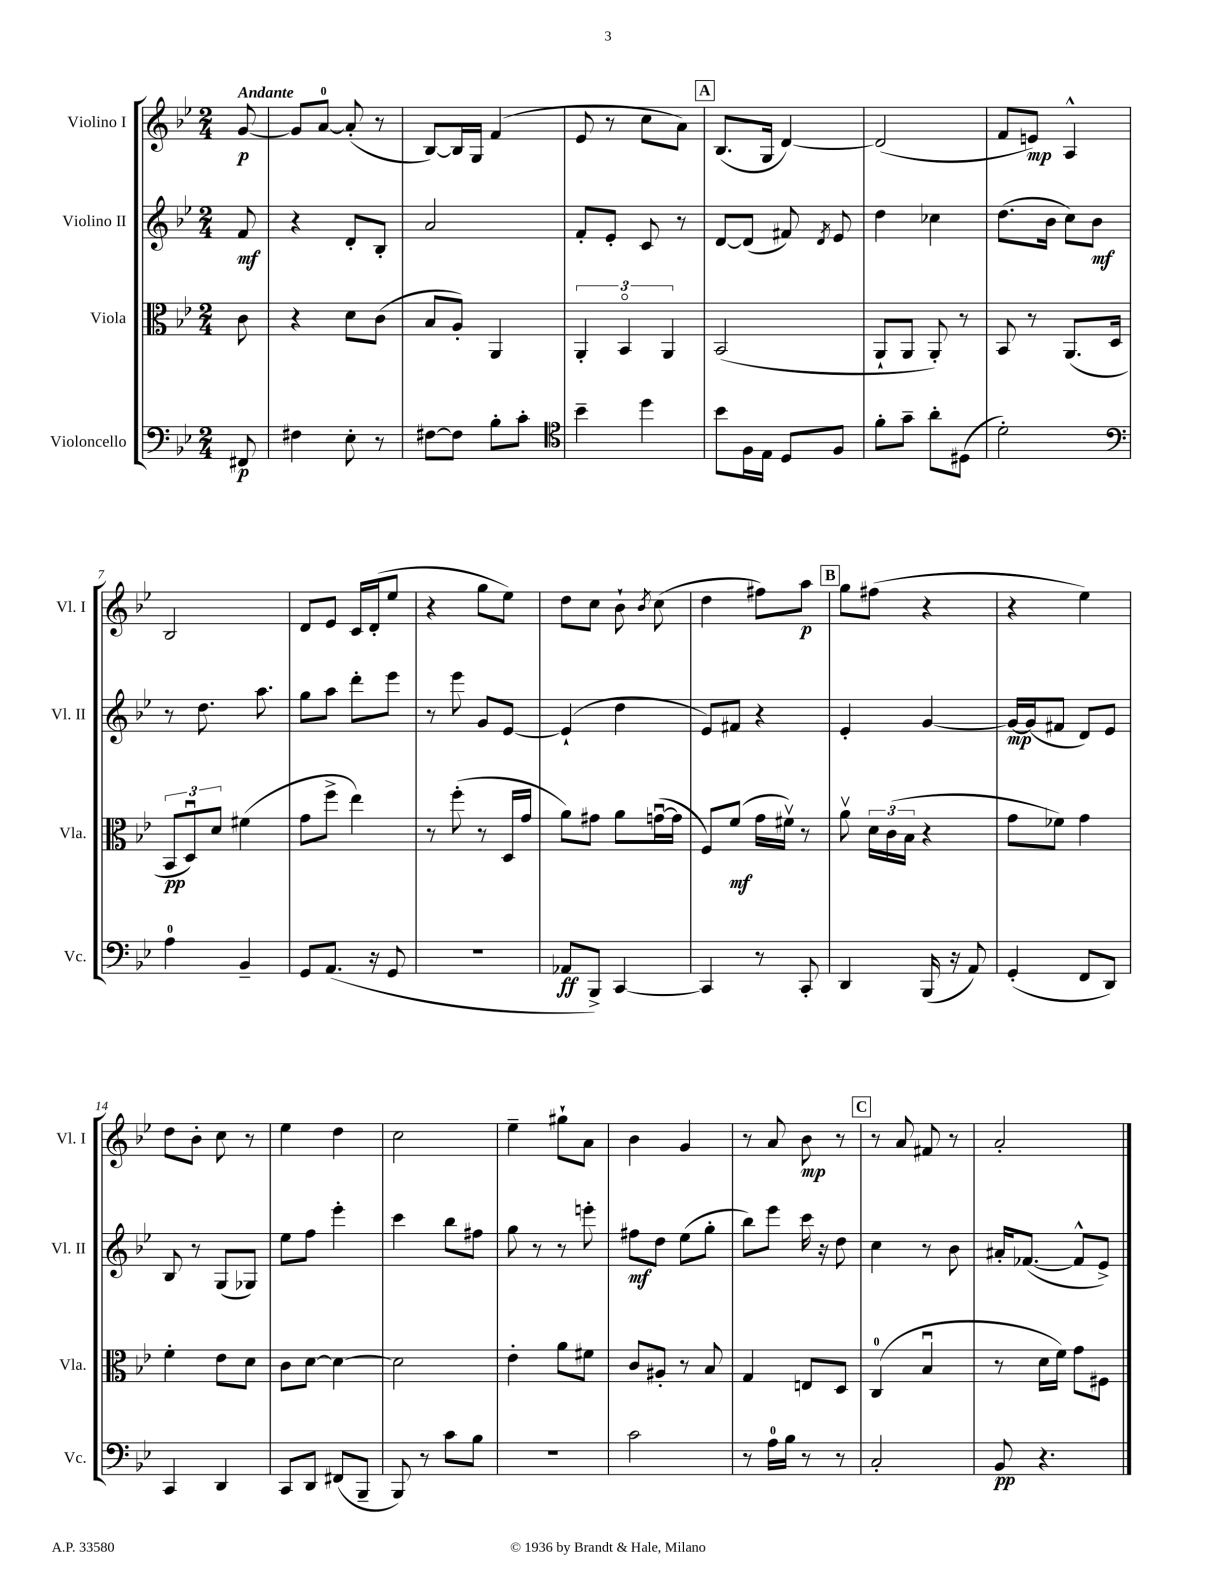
<<
\new StaffGroup <<
\new Staff = "s0" \with { instrumentName = "Violino I" shortInstrumentName = "Vl. I" } {
    \clef treble \key bes \major \numericTimeSignature \time 2/4 \partial 8 \tempo "Andante"
    \autoBeamOff g'8~\p |
    g'8[ a'8]-0~ a'8-.( r8 |
    bes8[~) bes16 g16] f'4( |
    ees'8 r8 c''8[ a'8]) |
    \mark \markup { \box "A" } bes8.[( g16] d'4~) |
    d'2( |
    f'8[ e'8]\mp) a4-^ |
    bes2 |
    d'8[ ees'8] c'16[ d'16-.( ees''8] |
    r4 g''8[ ees''8]) |
    d''8[ c''8] bes'8-! \acciaccatura { bes'8 } c''8( |
    d''4 fis''8[) a''8]\p |
    \mark \markup { \box "B" } g''8[ fis''8]( r4 |
    r4 ees''4) |
    d''8[ bes'8]-. c''8 r8 |
    ees''4 d''4 |
    c''2 |
    ees''4-- gis''8[-! a'8] |
    bes'4 g'4 |
    r8 a'8 bes'8\mp r8 |
    \mark \markup { \box "C" } r8 a'8 fis'8 r8 |
    a'2-. \bar "|." |
}
\new Staff = "s1" \with { instrumentName = "Violino II" shortInstrumentName = "Vl. II" } {
    \clef treble \key bes \major \numericTimeSignature \time 2/4 \partial 8
    \autoBeamOff f'8\mf |
    r4 d'8[-. bes8]-. |
    a'2 |
    f'8[-. ees'8]-. c'8 r8 |
    \mark \markup { \box "A" } d'8[~ d'8]( fis'8) \acciaccatura { d'8 } ees'8 |
    d''4 ces''4 |
    d''8.[( bes'16] c''8[) bes'8]\mf |
    r8 d''8. a''8. |
    g''8[ a''8] d'''8[-. ees'''8] |
    r8 ees'''8 g'8[ ees'8]~ |
    ees'4-!( d''4 |
    ees'8[) fis'8] r4 |
    \mark \markup { \box "B" } ees'4-. g'4~ |
    g'16[~\mp g'16( fis'8] d'8[) ees'8] |
    bes8 r8 g8[( ges8]) |
    ees''8[ f''8] ees'''4-. |
    c'''4 bes''8[ fis''8] |
    g''8 r8 r8 e'''8-. |
    fis''8[\mf d''8] ees''8[( g''8]-. |
    bes''8[) ees'''8] c'''16 r16 d''8 |
    \mark \markup { \box "C" } c''4 r8 bes'8 |
    ais'16[-. fes'8.]~( fes'8[-^ ees'8]->) \bar "|." |
}
\new Staff = "s2" \with { instrumentName = "Viola" shortInstrumentName = "Vla." } {
    \clef alto \key bes \major \numericTimeSignature \time 2/4 \partial 8
    \autoBeamOff c'8 |
    r4 d'8[ c'8]( |
    bes8[ a8]-.) a,4 |
    \tuplet 3/2 { a,4-. bes,4\flageolet a,4 } |
    \mark \markup { \box "A" } bes,2( |
    a,8[-! a,8] a,8-.) r8 |
    bes,8 r8 a,8.[( d16] |
    \tuplet 3/2 { bes,8[\pp d8\downbow) d'8] } fis'4( |
    g'8[ f''8]-> ees''4) |
    r8 f''8-.( r8 d16[ g'16] |
    a'8[) gis'8] a'8[ g'16~\downbow( g'16] |
    f8[) f'8]\mf( g'16[ fis'16]\upbow) r8 |
    \mark \markup { \box "B" } a'8\upbow \tuplet 3/2 { d'16[ c'16( bes16] } r4 |
    g'8[ fes'8]) g'4 |
    f'4-. ees'8[ d'8] |
    c'8[ d'8]~ d'4~ |
    d'2 |
    ees'4-. a'8[ fis'8] |
    c'8[ ais8]-. r8 bes8 |
    g4 e8[ d8] |
    \mark \markup { \box "C" } c4-0( bes4\downbow |
    r8 d'16[ f'16]) g'8[ fis8] \bar "|." |
}
\new Staff = "s3" \with { instrumentName = "Violoncello" shortInstrumentName = "Vc." } {
    \clef bass \key bes \major \numericTimeSignature \time 2/4 \partial 8
    \autoBeamOff fis,8\p |
    fis4 ees8-. r8 |
    fis8[~ fis8] bes8[-. c'8]-. |
    \clef tenor bes'4-- d''4 |
    \mark \markup { \box "A" } bes'8[ f16 ees16] d8[ f8] |
    f'8[-. g'8]-- a'8[-. dis8]( |
    d'2-.) |
    \clef bass a4-0 bes,4-- |
    g,8[ a,8.]( r16 g,8 |
    r2 |
    aes,8[\ff bes,,8]->) c,4~ |
    c,4 r8 c,8-. |
    \mark \markup { \box "B" } d,4 bes,,16( r16 a,8) |
    g,4-.( f,8[ d,8]) |
    c,4 d,4 |
    c,8[ d,8] fis,8[( bes,,8]-- |
    bes,,8) r8 c'8[ bes8] |
    r2 |
    c'2 |
    r8 a16[-0 bes16] r8 r8 |
    \mark \markup { \box "C" } c2-. |
    bes,8\pp r4. \bar "|." |
}
>>
>>
